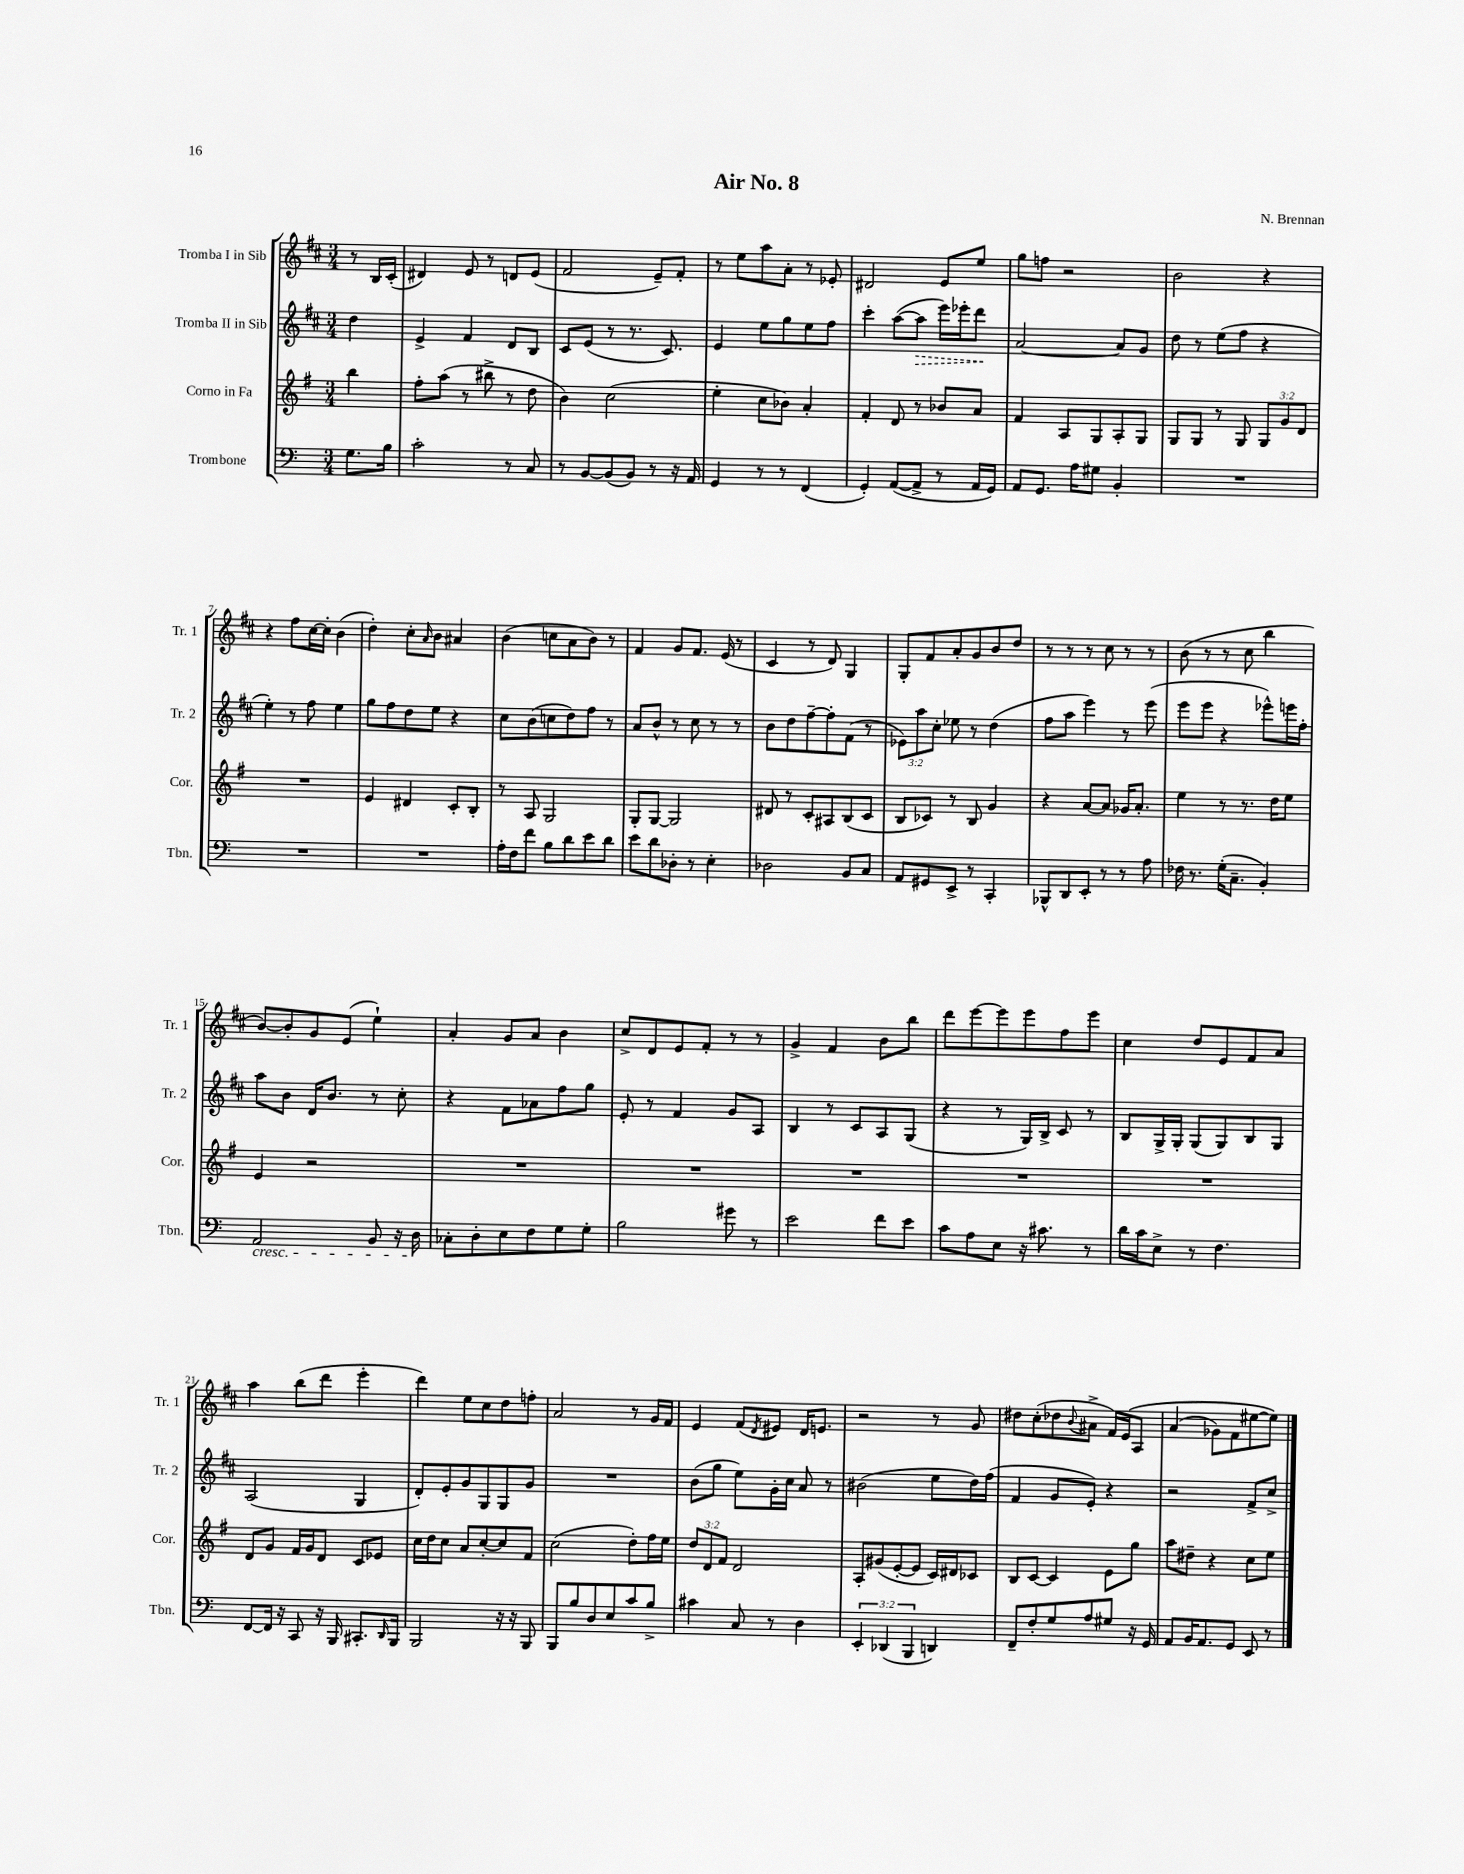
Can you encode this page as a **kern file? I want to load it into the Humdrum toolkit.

**kern	**kern	**kern	**dynam	**kern
*part4	*part3	*part2	*part2	*part1
*staff4	*staff3	*staff2	*staff2	*staff1
*I"Trombone	*I"Corno in Fa	*I"Tromba II in Sib	*	*I"Tromba I in Sib
*I'Tbn.	*I'Cor.	*I'Tr. 2	*	*I'Tr. 1
*clefF4	*clefG2	*clefG2	*	*clefG2
*k[]	*k[f#]	*k[f#c#]	*	*k[f#c#]
*M3/4	*M3/4	*M3/4	*	*M3/4
=	=	=	=	=
8.G\L	4bb\	4dd\	.	8r
.	.	.	.	16B/LL
16B\Jk	.	.	.	(16c#'/JJ
=1	=1	=1	=1	=1
2c'\	8ff#'\L	4e^/	.	4d#X/)
.	(8aa\J	.	.	.
.	8r	4f#/	.	8e/
.	8bb#X^\	.	.	8r
8r	8r	8d/L	.	8dn/L
8C/	8dd\	8B/J	.	(8e/J
=2	=2	=2	=2	=2
8r	4b\)	8c#/L	.	2f#/
[8BB/L	.	(8e/J	.	.
(8BB/]	(2cc\	8r	.	.
8BB/J)	.	8.r	.	.
8r	.	.	.	8e~/L)
.	.	8.c#/)	.	.
16r	.	.	.	8f#'/J
16AA/	.	.	.	.
=3	=3	=3	=3	=3
4GG/	4ee'\	4e/	.	8r
.	.	.	.	8ee\L
8r	8cc\L	8ee\L	.	8aa\
8r	8b-X\J)	8gg\	.	8a'\J
(4FF/	4a'/	8ee\	.	8r
.	.	8ff#\J	.	8e-X'/
=4	=4	=4	=4	=4
4GG'/)	4f#'/	4ccc#'\	.	2d#X/
([8AA/L	8d/	([8aa\L	.	.
!	!	!	!LO:HP:b	!
8AA^/J]	8r	8aa\J]	>	.
8r	8b-X/L	16eee\LL)	.	8e/L
.	.	16eee-X'\J	.	.
16AA/LL	8a/J	8ddd\J	.	8ee/J
16GG/JJ)	.	.	.	.
.	.	.	]	.
=5	=5	=5	=5	=5
8AA/L	4f#/	[2a/	.	8gg\L
8.GG/J	.	.	.	8ffn\J
.	8A/L	.	.	2r
16A\KL	.	.	.	.
8G#X\J	8G/	.	.	.
4BB'/	8A'/	8a/L]	.	.
.	8G/J	8g/J	.	.
=6	=6	=6	=6	=6
2.r	8G/L	8dd\	.	2b\
.	8G/J	8r	.	.
.	8r	(8ee\L	.	.
.	8G/	8ff#\J	.	.
.	12G/L	4r	.	4r
.	12g/	.	.	.
.	12d/J	.	.	.
!!LO:LB:g=z
=7	=7	=7	=7	=7
2.r	2.r	4ee'\)	.	4r
.	.	8r	.	8ff#\L
.	.	8ff#\	.	[16cc#\L
.	.	.	.	16cc#'\JJ]
.	.	4ee\	.	(4b\
=8	=8	=8	=8	=8
2.r	4e/	8gg\L	.	4dd'\)
.	.	8ff#\	.	.
.	4d#X/	8dd\	.	8cc#'\L
.	.	.	.	16qqa/
.	.	8ee\J	.	8b\J
.	8c'/L	4r	.	4a#X/
.	8B'/J	.	.	.
=9	=9	=9	=9	=9
16A'\LL	8r	8cc#\L	.	(4b\
16F\J	.	.	.	.
8f\J	8A/	(8b\	.	.
8B\L	2G/	8ccn\	.	8ccn\L
8d\	.	8dd\)	.	8a\
8e\	.	8ff#\J	.	8b\J)
8d\J	.	8r	.	8r
=10	=10	=10	=10	=10
8e\L	8G'/L	8a/L	.	4f#/
8d\	[8G/J	8b^^/J	.	.
8D-X'\J	2G/]	8r	.	8g/L
8r	.	8cc#\	.	8.f#/J
4E'\	.	8r	.	.
.	.	.	.	(16e/
.	.	8r	.	8r
=11	=11	=11	=11	=11
2D-X\	8d#X/	8b\L	.	4c#/
.	8r	8dd\	.	.
.	8c'/L	[8ff#~\	.	8r
.	8A#X/	8ff#'\]	.	8d/)
8BB/L	(8B/	(8f#\J	.	4G/
8C/J	8c/J	8r	.	.
=12	=12	=12	=12	=12
8AA/L	8B/L	12e-X\L)	.	8G'/L
.	.	12aa\	.	.
8GG#X/	8c-X/J)	.	.	8f#/
.	.	12cc#'\J	.	.
8EE^/J	8r	8ee-X\	.	8a'/
8r	8B/	8r	.	8g/
4CC'/	4g/	(4dd\	.	8b/
.	.	.	.	8dd/J
=13	=13	=13	=13	=13
8BBB-X^^/L	4r	8ff#\L	.	8r
8DD/	.	8aa\J	.	8r
8EE'/J	[8a/L	4eee\)	.	8r
8r	8a/J]	.	.	8cc#\
8r	16g-X/KL	8r	.	8r
.	8.a'/J	.	.	.
8A\	.	(8eee\	.	8r
=14	=14	=14	=14	=14
16F-X\	4ee\	8eee\L	.	(8b\
8.r	.	.	.	.
.	.	8eee\J	.	8r
(16G'\KL	8r	4r	.	8r
8.C~\J	.	.	.	.
.	8.r	.	.	8cc#\
4BB'/)	.	8eee-X^^\L)	.	4bb\
.	16dd\KL	.	.	.
.	8ee\J	16eeen\L	.	.
.	.	16ff#'\JJ	.	.
!!LO:LB:g=z
=15	=15	=15	=15	=15
!LO:TX:b:i:t=cresc.	!	!	!	!
2AA/	4e/	8aa\L	.	[8b/L)
.	.	8b\J	.	8b'/]
.	2r	16d/KL	.	8g/
.	.	8.b/J	.	.
.	.	.	.	(8e/J
8BB/	.	8r	.	4ee`\)
16r	.	8cc#'\	.	.
16D\	.	.	.	.
=16	=16	=16	=16	=16
8C-X'\L	2.r	4r	.	4a'/
8D'\	.	.	.	.
8E\	.	8f#\L	.	8g/L
8F\	.	8a-X\	.	8a/J
8G\	.	8ff#\	.	4b\
8G'\J	.	8gg\J	.	.
=17	=17	=17	=17	=17
2B\	2.r	8e'/	.	8cc#^/L
.	.	8r	.	8d/
.	.	4f#/	.	8e/
.	.	.	.	8f#'/J
8g#X\	.	8g/L	.	8r
8r	.	8A/J	.	8r
=18	=18	=18	=18	=18
2e\	2.r	4B/	.	4g^/
.	.	8r	.	4f#/
.	.	8c#/L	.	.
8f\L	.	8A/	.	8b\L
8e\J	.	(8G/J	.	8bb\J
=19	=19	=19	=19	=19
8c\L	2.r	4r	.	8ddd\L
8A\	.	.	.	[8eee\
8E\J	.	8r	.	8eee\]
16r	.	16G/LL)	.	8eee\
8.c#X\	.	16B^/JJ	.	.
.	.	8c#/	.	8ff#\
8r	.	8r	.	8eee\J
=20	=20	=20	=20	=20
16d\LL	2.r	8B/L	.	4cc#\
16c\J	.	.	.	.
8E^\J	.	16G^/L	.	.
.	.	16G'/JJ	.	.
8r	.	(8G/L	.	8dd/L
4.F\	.	8G/)	.	8e/
.	.	8B/	.	8f#/
.	.	8G/J	.	8a/J
!!LO:LB:g=z
=21	=21	=21	=21	=21
[8FF/L	8d/L	(2A/	.	4aa\
16FF/Jk]	8g/J	.	.	.
16r	.	.	.	.
8CC/	16f#/LL	.	.	(8bb\L
.	16g/J	.	.	.
16r	8d/J	.	.	8ddd\J
16BBB/	.	.	.	.
8.CC#X'/L	8c/L	4G/	.	4eee'\
.	8e-X/J	.	.	.
16qqDD/	.	.	.	.
16BBB/Jk	.	.	.	.
=22	=22	=22	=22	=22
2BBB/	16cc\LL	8d'/L)	.	4ddd\)
.	16dd\J	.	.	.
.	8cc\J	8e'/	.	.
.	8a/L	8g/	.	8ee\L
.	[8cc'/	8G/	.	8cc#\
16r	8cc/]	8G/	.	8dd\
16r	.	.	.	.
8BBB/	8f#/J	8g/J	.	8ffn'\J
=23	=23	=23	=23	=23
8BBB/L	(2cc\	2.r	.	2a/
8B/	.	.	.	.
8D/	.	.	.	.
8E/	.	.	.	.
8c/	8dd'\L)	.	.	8r
8B^/J	16ff#\L	.	.	16g/LL
.	16ee\JJ	.	.	16f#/JJ
=24	=24	=24	=24	=24
4c#X\	12dd/L	(8b\L	.	4e/
.	12d/	.	.	.
.	.	8gg\J	.	.
.	12f#/J	.	.	.
8C/	2d/	8ee\L)	.	(8f#/L
.	.	.	.	8qd/
8r	.	16g'\L	.	8e#X/J)
.	.	16cc#\JJ	.	.
4D\	.	8a/	.	16d/KL
.	.	.	.	8.en/J
.	.	8r	.	.
=25	=25	=25	=25	=25
6EE'/	8A'/L	(2b#X\	.	2r
.	(8g#X/	.	.	.
(6DD-X/	.	.	.	.
.	[8e'/	.	.	.
6BBB/	.	.	.	.
.	8e/J]	.	.	.
4DDn/)	16c/LL)	8ee\L	.	8r
.	16d#X/J	.	.	.
.	8c-X/J	16dd\L)	.	8g/
.	.	(16ff#\JJ	.	.
=26	=26	=26	=26	=26
8FF~/L	8B/L	4f#/	.	8dd#X\L
8F'/	[8c/J	.	.	(8cc#'\
8G/	4c/]	8g/L	.	8dd-X\
.	.	.	.	8qqb/
8A/	.	8e'/J)	.	8a#X^\J
8G#X/J	8e\L	4r	.	16f#/LL)
.	.	.	.	(16e/J
16r	8gg\J	.	.	8A/J
16GG/	.	.	.	.
=27	=27	=27	=27	=27
8AA/L	8aa\L	2r	.	(4a/
16BB/K	8dd#X~\J	.	.	.
8.AA/	.	.	.	.
.	4r	.	.	8g-X\L)
8GG/J	.	.	.	8f#\
8EE/	8cc\L	8f#^/L	.	[8ee#X\
8r	8ee\J	8cc#^/J	.	8ee#\J])
==	==	==	==	==
*-	*-	*-	*-	*-
